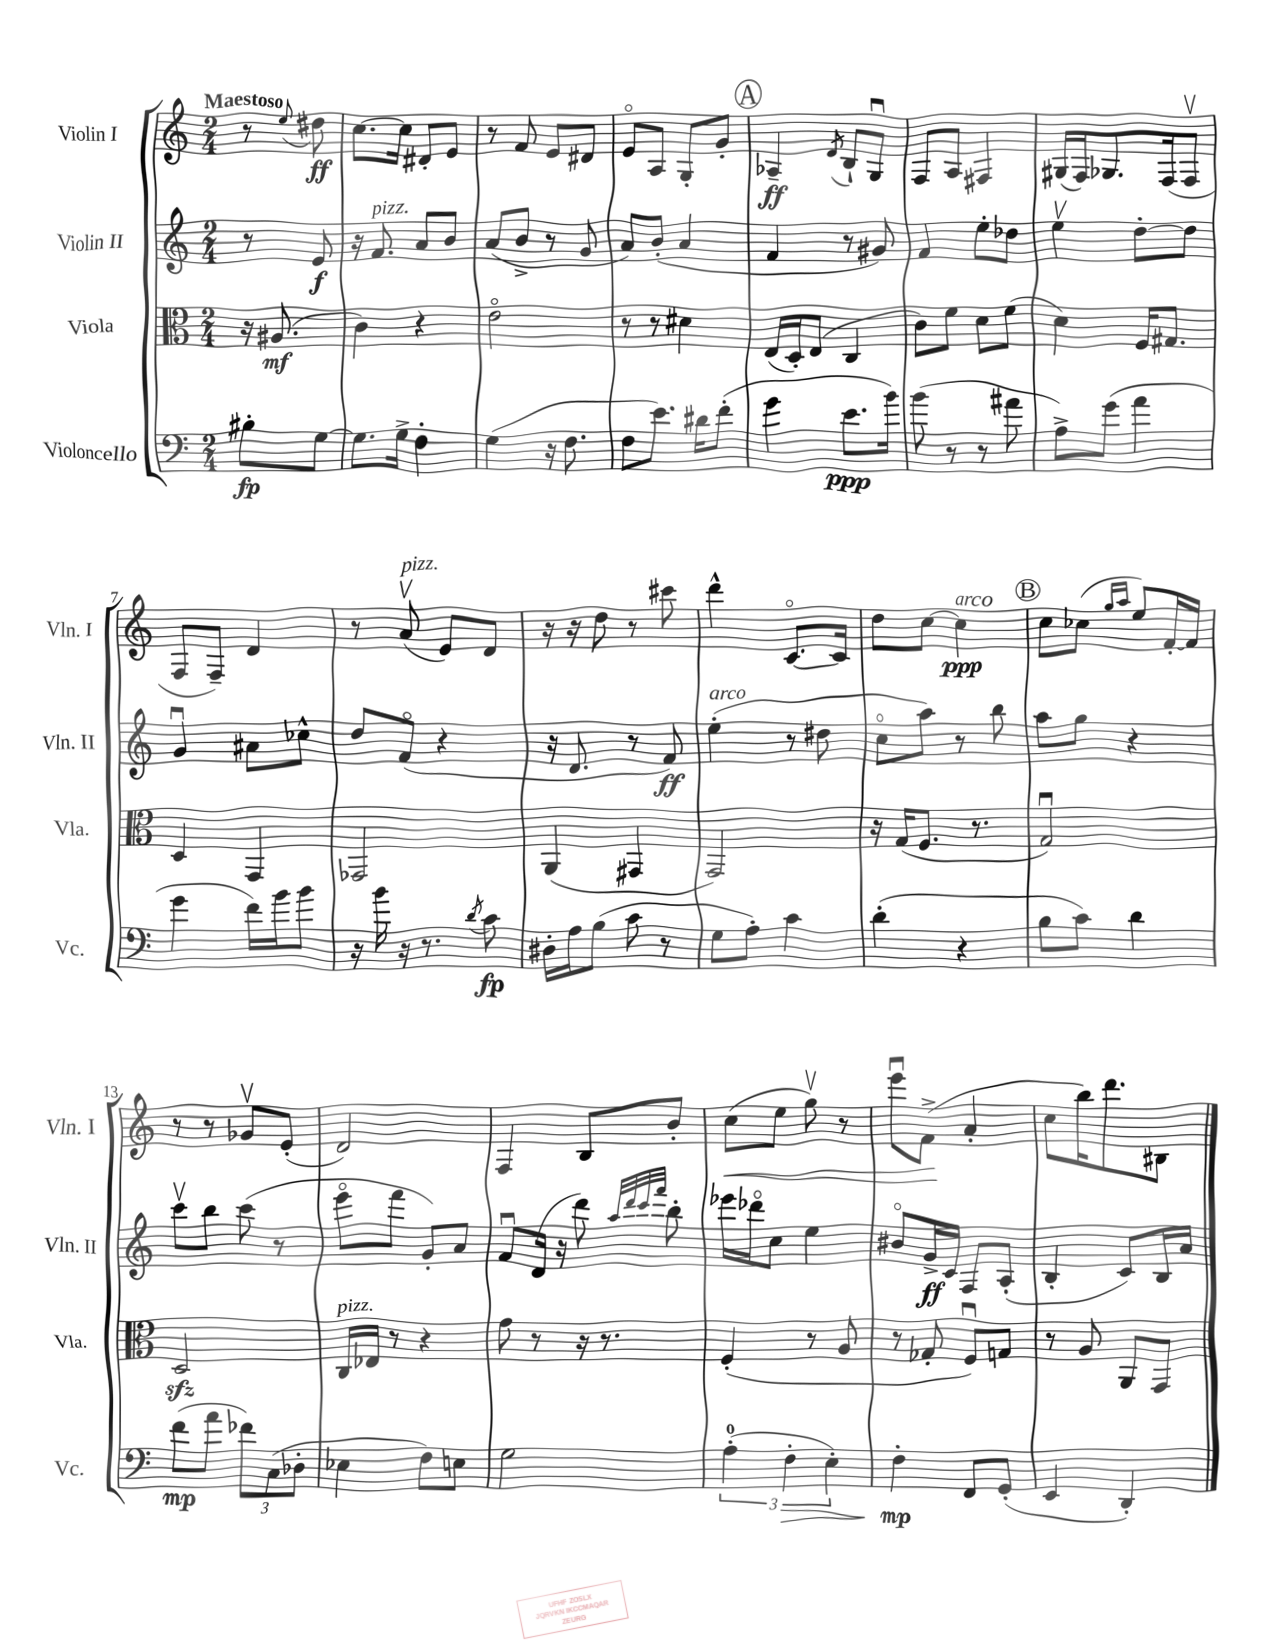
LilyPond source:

<<
\new StaffGroup <<
\new Staff = "s0" \with { instrumentName = "Violin I" shortInstrumentName = "Vln. I" } {
    \clef treble \key c \major \numericTimeSignature \time 2/4 \partial 4 \tempo "Maestoso"
    r8 \appoggiatura { e''8 } dis''8\ff |
    c''8.~ c''16 dis'8-. e'8 |
    r8 f'8 e'8 dis'8 |
    e'8\flageolet a8 g8-. g'8-. |
    \mark \markup { \circle "A" } aes4--\ff \acciaccatura { d'8 } b8-! g8\downbow |
    f8 a8 fis4 |
    gis16( f16) ges8. f16( f8\upbow |
    f8 f8--) d'4 |
    r8 a'8\upbow^\markup { \italic "pizz." }( e'8) d'8 |
    r16 r16 d''8 r8 cis'''8 |
    d'''4-^ c'8.~\flageolet c'16 |
    d''8 c''8~ c''4\ppp^\markup { \italic "arco" } |
    \mark \markup { \circle "B" } c''8 ces''8( \grace { g''16 a''16 } e''8) f'16~-. f'16 |
    r8 r8 ges'8\upbow e'8-.( |
    d'2) |
    f4 b8 b'8-. |
    c''8\<( e''8 g''8\upbow) r8 |
    e'''8\downbow f'8->\!( a'4-. |
    c''8 b''16) d'''8. bis8 \bar "|." |
}
\new Staff = "s1" \with { instrumentName = "Violin II" shortInstrumentName = "Vln. II" } {
    \clef treble \key c \major \numericTimeSignature \time 2/4 \partial 4
    r8 e'8\f |
    r16 f'8.^\markup { \italic "pizz." } a'8 b'8 |
    a'8( b'8-> r8 g'8 |
    a'8) b'8-.( a'4 |
    \mark \markup { \circle "A" } f'4 r8 gis'8) |
    f'4 e''8-. des''8 |
    e''4\upbow d''8~-. d''8 |
    g'4\downbow ais'8 ces''8-^ |
    d''8 f'8\flageolet( r4 |
    r16 d'8. r8 f'8\ff) |
    e''4-.^\markup { \italic "arco" }( r8 dis''8 |
    c''8\flageolet a''8) r8 b''8 |
    \mark \markup { \circle "B" } a''8 g''8 r4 |
    c'''8\upbow b''8 c'''8( r8 |
    e'''8\flageolet f'''8 g'8-.) a'8 |
    f'8\downbow d'16( r16 d'''8) \grace { a''32 d'''32 c'''32 f'''32 } b''8-. |
    ees'''16 des'''16\flageolet c''8 e''4 |
    bis'8\flageolet g'16->\ff c'16 f8 a8-.( |
    b4-. c'8) b16 a'16 \bar "|." |
}
\new Staff = "s2" \with { instrumentName = "Viola" shortInstrumentName = "Vla." } {
    \clef alto \key c \major \numericTimeSignature \time 2/4 \partial 4
    r16 ais8.\mf( |
    c'4) r4 |
    e'2\flageolet |
    r8 r8 dis'4 |
    \mark \markup { \circle "A" } e16( d16-.) e8( c4 |
    c'8) f'8 d'8 f'8( |
    d'4) f16 gis8. |
    d4 g,4 |
    ges,2 |
    a,4( gis,4 |
    g,2) |
    r16 g16( f8. r8. |
    \mark \markup { \circle "B" } g2\downbow) |
    d2\sfz |
    c16^\markup { \italic "pizz." } ees16 r8 r4 |
    g'8 r8 r16 r8. |
    f4-.( r8 a8 |
    r8 ges8-. f8\downbow) g8 |
    r8 a8 a,8 g,8 \bar "|." |
}
\new Staff = "s3" \with { instrumentName = "Violoncello" shortInstrumentName = "Vc." } {
    \clef bass \key c \major \numericTimeSignature \time 2/4 \partial 4
    bis8-.\fp g8~ |
    g8. g16-> f4-. |
    g4( r16 f8. |
    f8 e'8.) dis'16 f'8-.( |
    \mark \markup { \circle "A" } g'4 e'8.\ppp b'16) |
    b'8( r8 r8 ais'8 |
    a8->) g'8( a'4 |
    g'4 f'16) b'16 b'8 |
    r16 b'16 r16 r8. \acciaccatura { d'8 } c'8\fp |
    dis16-. a16 b8( c'8 r8 |
    g8 a8-.) c'4 |
    d'4-.( r4 |
    \mark \markup { \circle "B" } b8 c'8) d'4 |
    f'8\mp( a'8 \tuplet 3/2 { fes'8) c8( des8-. } |
    ees4 f8) e8 |
    g2 |
    \tuplet 3/2 { a4-0-.( f4-.\> e4-.) } |
    f4-.\mp\! f,8 g,8-.( |
    e,4 d,4-.) \bar "|." |
}
>>
>>
